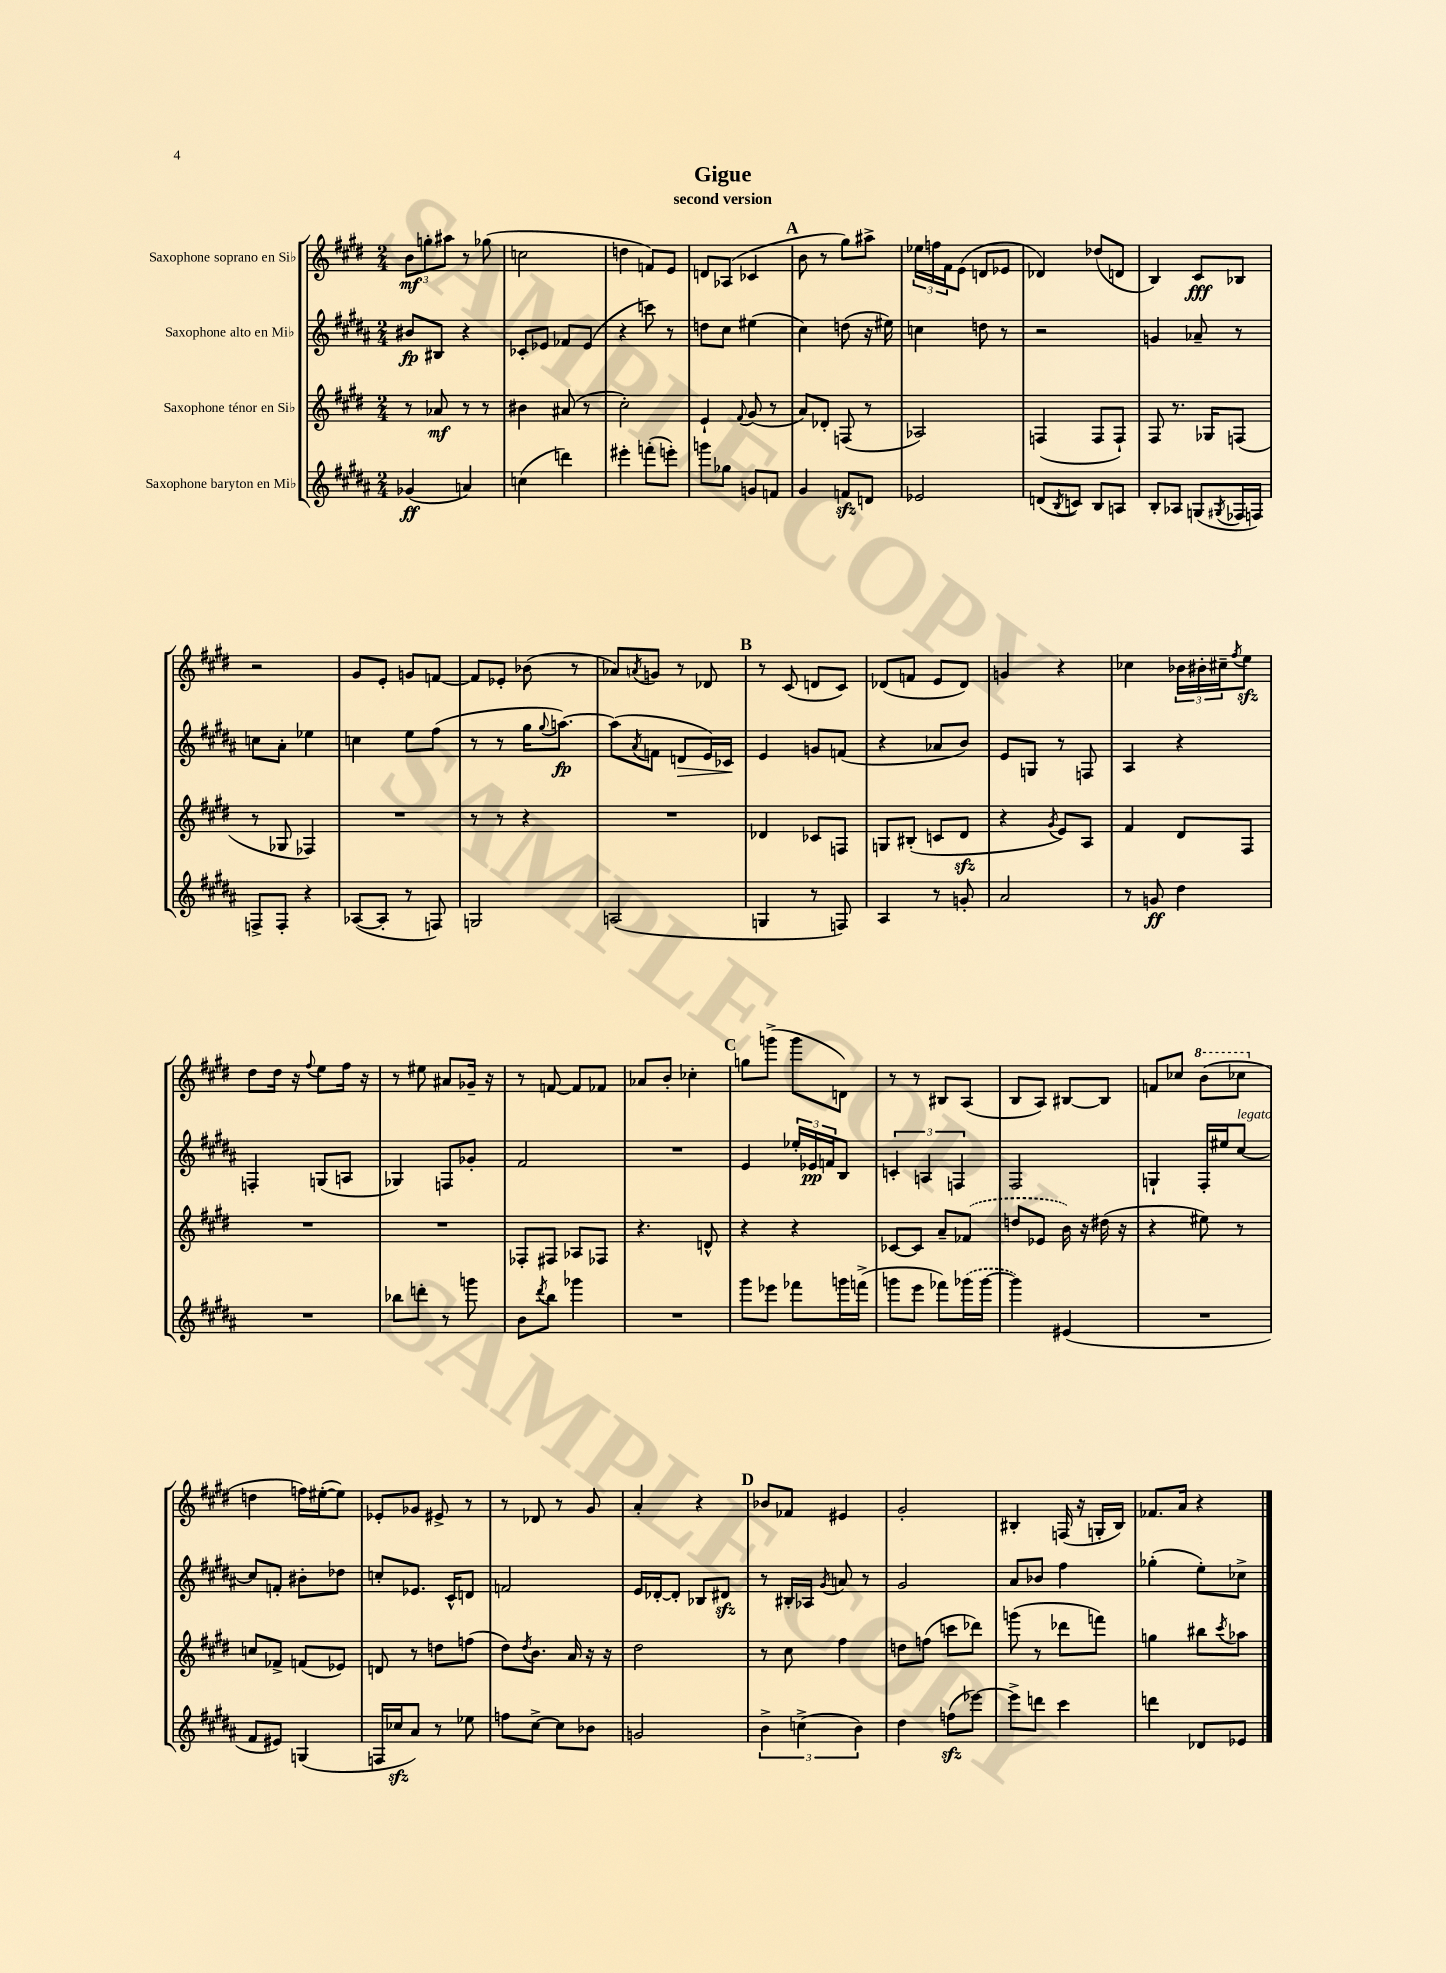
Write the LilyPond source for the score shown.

\header { title = "Gigue" subtitle = "second version" }
<<
\new StaffGroup <<
\new Staff = "s0" \with { instrumentName = "Saxophone soprano en Sib" } {
    \clef treble \key e \major \numericTimeSignature \time 2/4
    \tuplet 3/2 { b'8\mf g''8-. ais''8 } r8 ges''8( |
    c''2 |
    d''4 f'8) e'8 |
    d'8 aes8( ces'4 |
    \mark \markup { \bold "A" } b'8 r8 gis''8) ais''8-> |
    \tuplet 3/2 { ees''16 f''16 fis'16 } e'8( d'8 ees'8 |
    des'4) des''8( d'8 |
    b4) cis'8\fff bes8 |
    r2 |
    gis'8 e'8-. g'8 f'8~ |
    f'8 ees'8-. bes'8( r8 |
    aes'8) \acciaccatura { a'8 } g'8 r8 des'8 |
    \mark \markup { \bold "B" } r8 cis'8( d'8 cis'8) |
    des'8( f'8 e'8 des'8) |
    g'4 r4 |
    ces''4 \tuplet 3/2 { bes'16 bis'16-. cis''16-- } \acciaccatura { fis''8 } e''8\sfz |
    dis''8 dis''16 r16 \appoggiatura { fis''8 } e''8 fis''16 r16 |
    r8 eis''8 ais'8 ges'16-- r16 |
    r8 f'8~ f'8 fes'8 |
    aes'8 b'8-. ces''4-. |
    \mark \markup { \bold "C" } g''8 g'''8->( g'''8 d'8) |
    r8 r8 bis8 a8( |
    b8 a8) bis8~ bis8 |
    f'8 ces''8 \ottava #1 b''8( ces'''8 \ottava #0 |
    d''4 f''16) eis''16~-.( eis''8) |
    ees'8-. ges'8 eis'8-> r8 |
    r8 des'8 r8 gis'8 |
    a'4-. r4 |
    \mark \markup { \bold "D" } bes'8 fes'8 eis'4 |
    gis'2-. |
    bis4-. f16( r16 g16-. bis16) |
    fes'8. a'16 r4 \bar "|." |
}
\new Staff = "s1" \with { instrumentName = "Saxophone alto en Mib" } {
    \clef treble \key b \major \numericTimeSignature \time 2/4
    bis'8\fp bis8 r4 |
    ces'8-. ees'8 fes'8 ees'8( |
    r4 c'''8) r8 |
    d''8 cis''8 eis''4( |
    \mark \markup { \bold "A" } cis''4) d''8( r16 eis''16) |
    c''4 d''8 r8 |
    r2 |
    g'4 aes'8-- r8 |
    c''8 ais'8-. ees''4 |
    c''4 e''8 fis''8( |
    r8 r8 gis''16 \appoggiatura { gis''8 } a''8.~\fp) |
    a''8( \acciaccatura { ais'8 } f'8 d'8\> e'16) ces'16\! |
    \mark \markup { \bold "B" } e'4 g'8 f'8( |
    r4 aes'8 b'8) |
    e'8 g8 r8 f8 |
    ais4 r4 |
    f4-. g8( a8 |
    ges4) f8 ges'8-. |
    fis'2 |
    R2 |
    \mark \markup { \bold "C" } e'4 \tuplet 3/2 { ees''16-. ees'16\pp f'16 } b8 |
    \tuplet 3/2 { c'4-. a4 f4 } |
    fis2 |
    g4-! fis16-. eis''16 cis''8~^\markup { \italic "legato" } |
    cis''8 f'8-. bis'8-. des''8 |
    c''8-. ees'8. cis'16-^ d'8 |
    f'2 |
    e'16 des'16~-. des'8-. bes8 dis'8\sfz |
    \mark \markup { \bold "D" } r8 bis16-. aes16 \acciaccatura { gis'8 } a'8 r8 |
    gis'2 |
    ais'8 bes'8 fis''4 |
    ges''4-.( e''8-.) ces''8-> \bar "|." |
}
\new Staff = "s2" \with { instrumentName = "Saxophone ténor en Sib" } {
    \clef treble \key e \major \numericTimeSignature \time 2/4
    r8 aes'8\mf r8 r8 |
    bis'4 ais'8( r8 |
    cis''2-.) |
    e'4-! \appoggiatura { fis'8 } gis'8( r8 |
    \mark \markup { \bold "A" } a'8) des'8-. f8( r8 |
    aes2) |
    f4( f8 f8-!) |
    fis8 r8. ges16 f8( |
    r8 ges8 fes4) |
    R2 |
    r8 r8 r4 |
    R2 |
    \mark \markup { \bold "B" } des'4 ces'8 f8 |
    g8 bis8-.( c'8 dis'8\sfz |
    r4 \acciaccatura { gis'8 } e'8) a8 |
    fis'4 dis'8 fis8 |
    R2 |
    R2 |
    fes8-. fis8 aes8 fes8 |
    r4. d'8-^ |
    \mark \markup { \bold "C" } r4 r4 |
    ces'8~ ces'8 a'8-- \once \slurDashed fes'8( |
    d''8 ees'8 b'16) r16 dis''16( r16 |
    r4 eis''8) r8 |
    c''8 fes'8-> f'8( ees'8) |
    d'8 r8 d''8 f''8( |
    dis''8) \acciaccatura { dis''8 } b'8. a'16 r16 r16 |
    dis''2 |
    \mark \markup { \bold "D" } r8 cis''8 fis''4 |
    d''8 f''8( c'''8 des'''8) |
    g'''8( r8 des'''8 f'''8) |
    g''4 bis''8 \acciaccatura { cis'''8 } aes''8 \bar "|." |
}
\new Staff = "s3" \with { instrumentName = "Saxophone baryton en Mib" } {
    \clef treble \key b \major \numericTimeSignature \time 2/4
    ges'4\ff( a'4) |
    c''4( d'''4) |
    eis'''4-. f'''8-.( e'''8-.) |
    g'''8 ges''8 g'8 f'8 |
    \mark \markup { \bold "A" } gis'4 f'8\sfz d'8 |
    ees'2 |
    d'8( \acciaccatura { b8 } c'8) b8 a8 |
    b8-. aes8 g8( \acciaccatura { gis8 } fes16 f16) |
    f8-> f8-. r4 |
    aes8~( aes8-. r8 f8) |
    g2 |
    a2( |
    \mark \markup { \bold "B" } g4 r8 f8) |
    ais4 r8 g'8-. |
    ais'2 |
    r8 g'8\ff dis''4 |
    R2 |
    bes''8 d'''8-. r8 g'''8 |
    b'8 \acciaccatura { dis'''8 } b''8 ges'''4 |
    R2 |
    \mark \markup { \bold "C" } gis'''8 ees'''8 fes'''8 g'''16 f'''16->( |
    g'''8 e'''8 fes'''8) \once \slurDashed ges'''16( ges'''16~ |
    ges'''4) eis'4( |
    R2 |
    fis'8 eis'8) g4( |
    f16 ces''16\sfz ais'8) r8 ees''8 |
    f''8 cis''8~-> cis''8 bes'8 |
    g'2 |
    \mark \markup { \bold "D" } \tuplet 3/2 { b'4-> c''4->( b'4) } |
    dis''4 f''8\sfz( ees'''8~) |
    ees'''8-> d'''8 cis'''4 |
    d'''4 des'8 ees'8 \bar "|." |
}
>>
>>
\layout { \context { \Score \remove "Bar_number_engraver" } }
